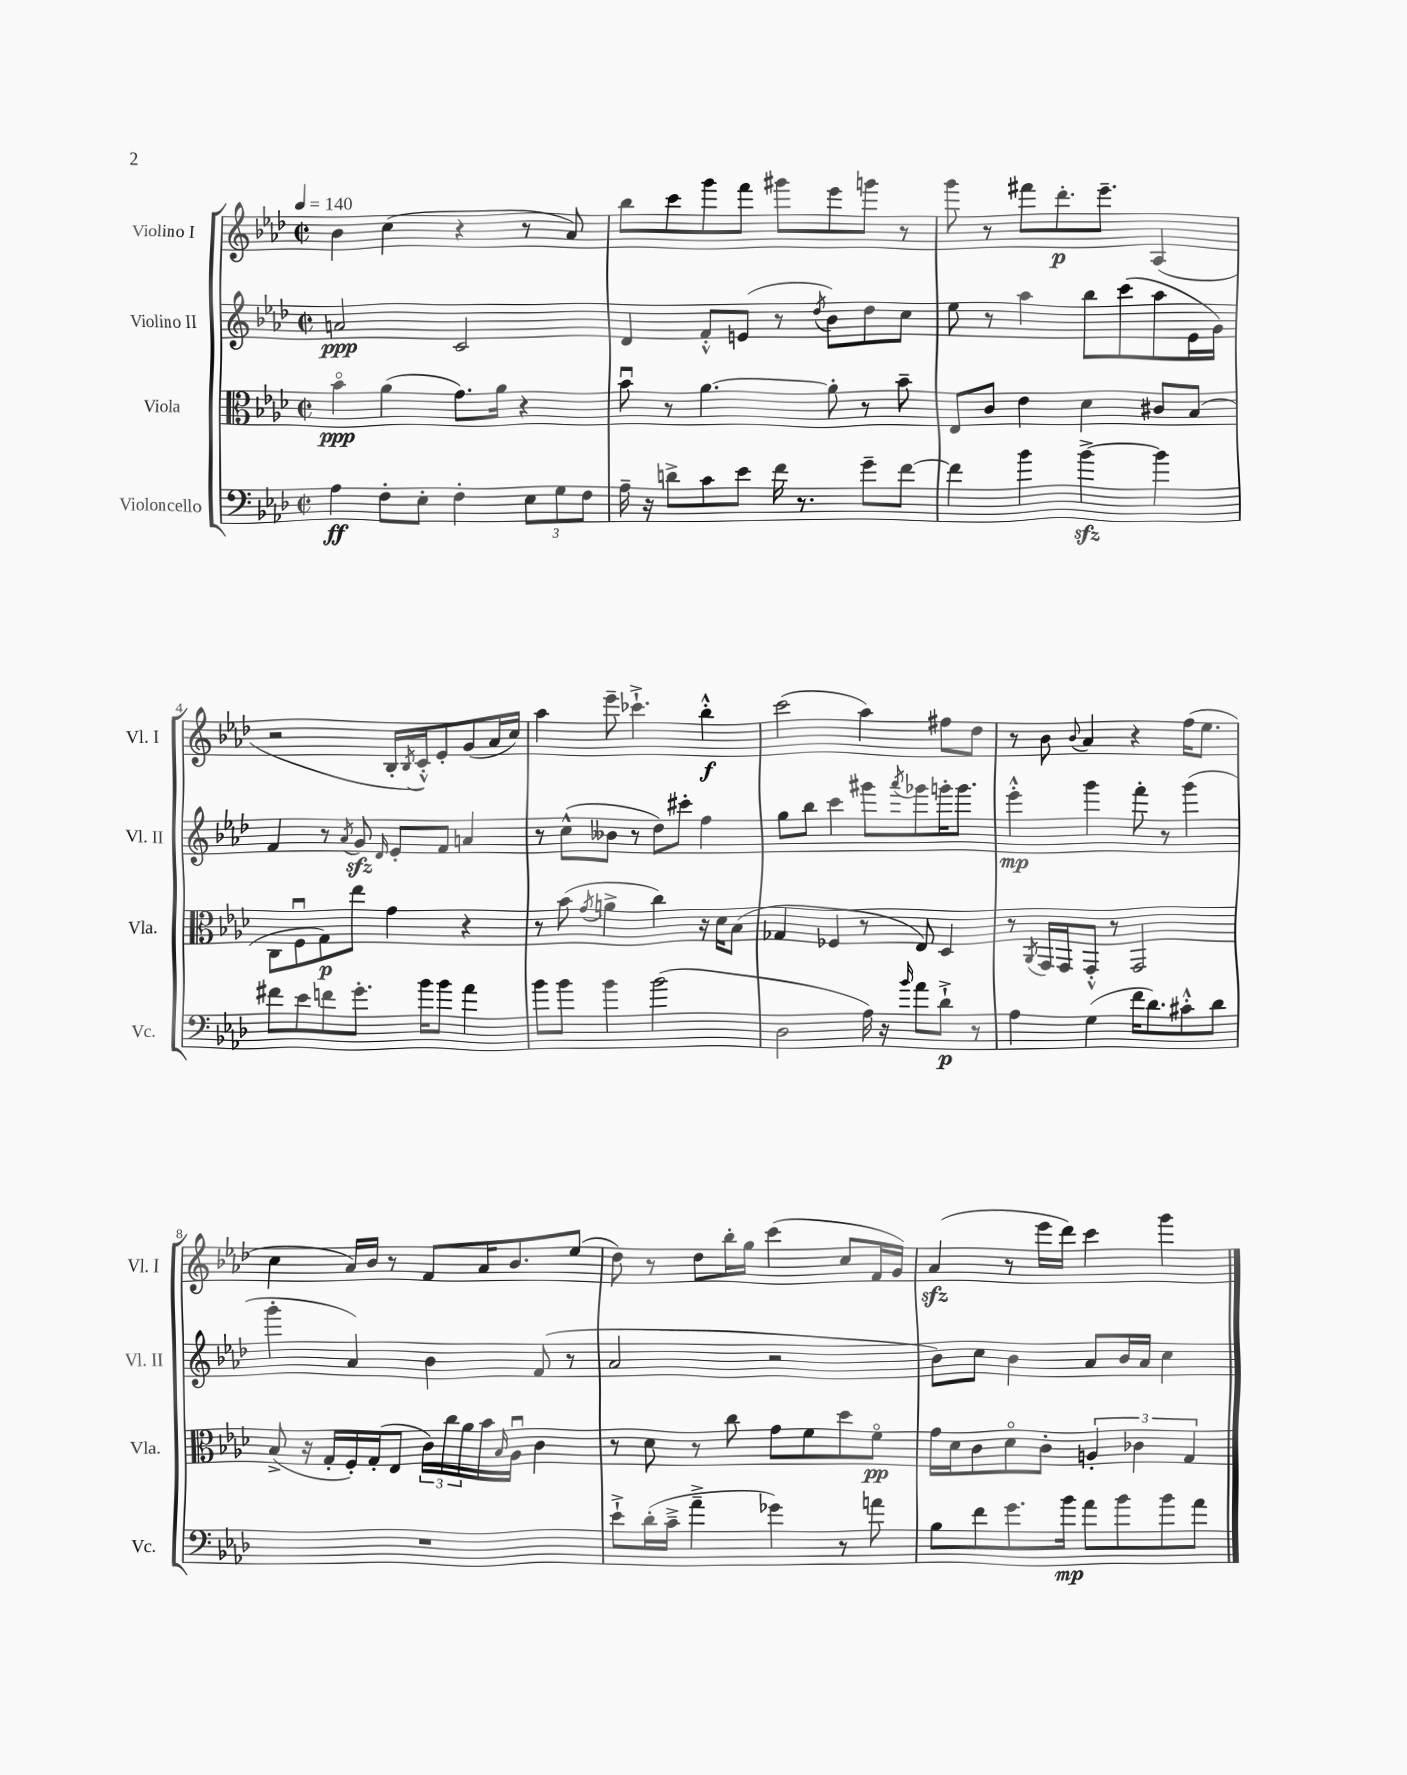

**kern	**kern	**kern	**kern
*staff4	*staff3	*staff2	*staff1
*clefF4	*clefC3	*clefG2	*clefG2
*k[b-e-a-d-]	*k[b-e-a-d-]	*k[b-e-a-d-]	*k[b-e-a-d-]
*M2/2	*M2/2	*M2/2	*M2/2
*met(c|)	*met(c|)	*met(c|)	*met(c|)
*MM140	*MM140	*MM140	*MM140
4A-	4b-o	2a	4b-
8F'	(4a-	.	(4cc
8E-'	.	.	.
4F'	8.g)	2c	4r
.	16a-	.	.
12E-	4r	.	8r
12G	.	.	.
.	.	.	8a-)
12F	.	.	.
=	=	=	=
16A-~	8b-u	4d-	8bb-
16r	.	.	.
8d^	8r	.	8ccc
8c	[4.a-	8f'^^	8ggg
8e-	.	(8e	8fff
16f	.	8r	8ggg#
8.r	.	.	.
.	.	8qdd-	.
.	8a-']	8b-)	8eee-
8g~	8r	8dd-	8ggg
[8f	8b-~	8cc	8r
=	=	=	=
4f]	8E-	8ee-	8ggg
.	8c	8r	8r
4b-	4e-	4aa-	8fff#
.	.	.	8.ddd-'
[4b-^	4d-	8bb-	.
.	.	.	8.eee-~
.	.	(8ccc	.
4b-]	8c#	8aa-	(4A-
.	(8B-	16e-	.
.	.	16g)	.
=	=	=	=
8f#	8C	4f	2r
8e-	8Fu	.	.
8f	8G)	8r	.
.	.	8qa-	.
8.g'	8ee-	8g	.
.	.	16qqd-	.
.	4g	8e-'	16B-'
.	.	.	8qB-
16b-	.	.	16c'^^)
8b-	.	8f	8e-'
4a-	4r	4a	(8g
.	.	.	16a-
.	.	.	16cc)
=	=	=	=
8b-	8r	8r	4aa-
8b-	(8b-	(8cc^^	.
.	8qg	.	.
4b-	4a^	8b--	8eee-~
.	.	8r	4.ccc-`^
(2b-	4cc)	8dd-)	.
.	.	8ccc#'	.
.	16r	4ff	4bb-'^^
.	16d-	.	.
.	(8B-	.	.
=	=	=	=
2D-	4G-	8gg	(2ccc
.	.	8bb-	.
.	4F-	4ccc	.
16A-)	8r	8ggg#	4aa-)
16r	.	.	.
16qqb-	.	8qaaa-	.
8a-	8E-)	8ggg-	.
8d-`^	4D-	16ggg'	8ff#
.	.	8.ggg	.
8r	.	.	8dd-
=	=	=	=
4A-	8r	4eee-'^^	8r
.	8qAA-	.	.
.	16GG	.	8b-
.	16GG	.	.
.	.	.	8qqb-
(4G	8GG'^^	4ggg	4a-
.	8r	.	.
16f	2GG	8fff'	4r
8.d-)	.	.	.
.	.	8r	.
8c#'^^	.	(4ggg	(16ff
.	.	.	8.ee-
8d-	.	.	.
=	=	=	=
1r	(8B-^	4ggg'	4cc
.	16r	.	.
.	16G'	.	.
.	16F')	4a-)	16a-)
.	(16G'	.	16b-
.	8E-	.	8r
.	24c)	4b-	8f
.	24cc	.	.
.	24a-	.	.
.	16b-	.	16a-
.	16qqB-	.	.
.	16A-u	.	8.b-
.	4c	(8f	.
.	.	8r	(8ee-
=	=	=	=
8e-`^	8r	2a-	8dd-)
(16d-'	8d-	.	8r
16c~^	.	.	.
4a-~^	8r	.	8dd-
.	8cc	.	16bb-'
.	.	.	16gg
4g-)	8g	2r	(4ccc
.	8f	.	.
8r	8dd-	.	8cc
8a	8fo	.	16f
.	.	.	16g)
=	=	=	=
8B-	16g	8b-)	(4a-
.	16d-	.	.
8f	8c	8cc	.
8.g	8d-o	4b-	8r
.	8c'	.	16eee-
16b-	.	.	16ddd-)
8a-	6A'	8a-	4ccc
8b-	.	16b-	.
.	6c-	.	.
.	.	16a-	.
8b-	.	4cc	4ggg
.	6G	.	.
8a-	.	.	.
==	==	==	==
*-	*-	*-	*-
